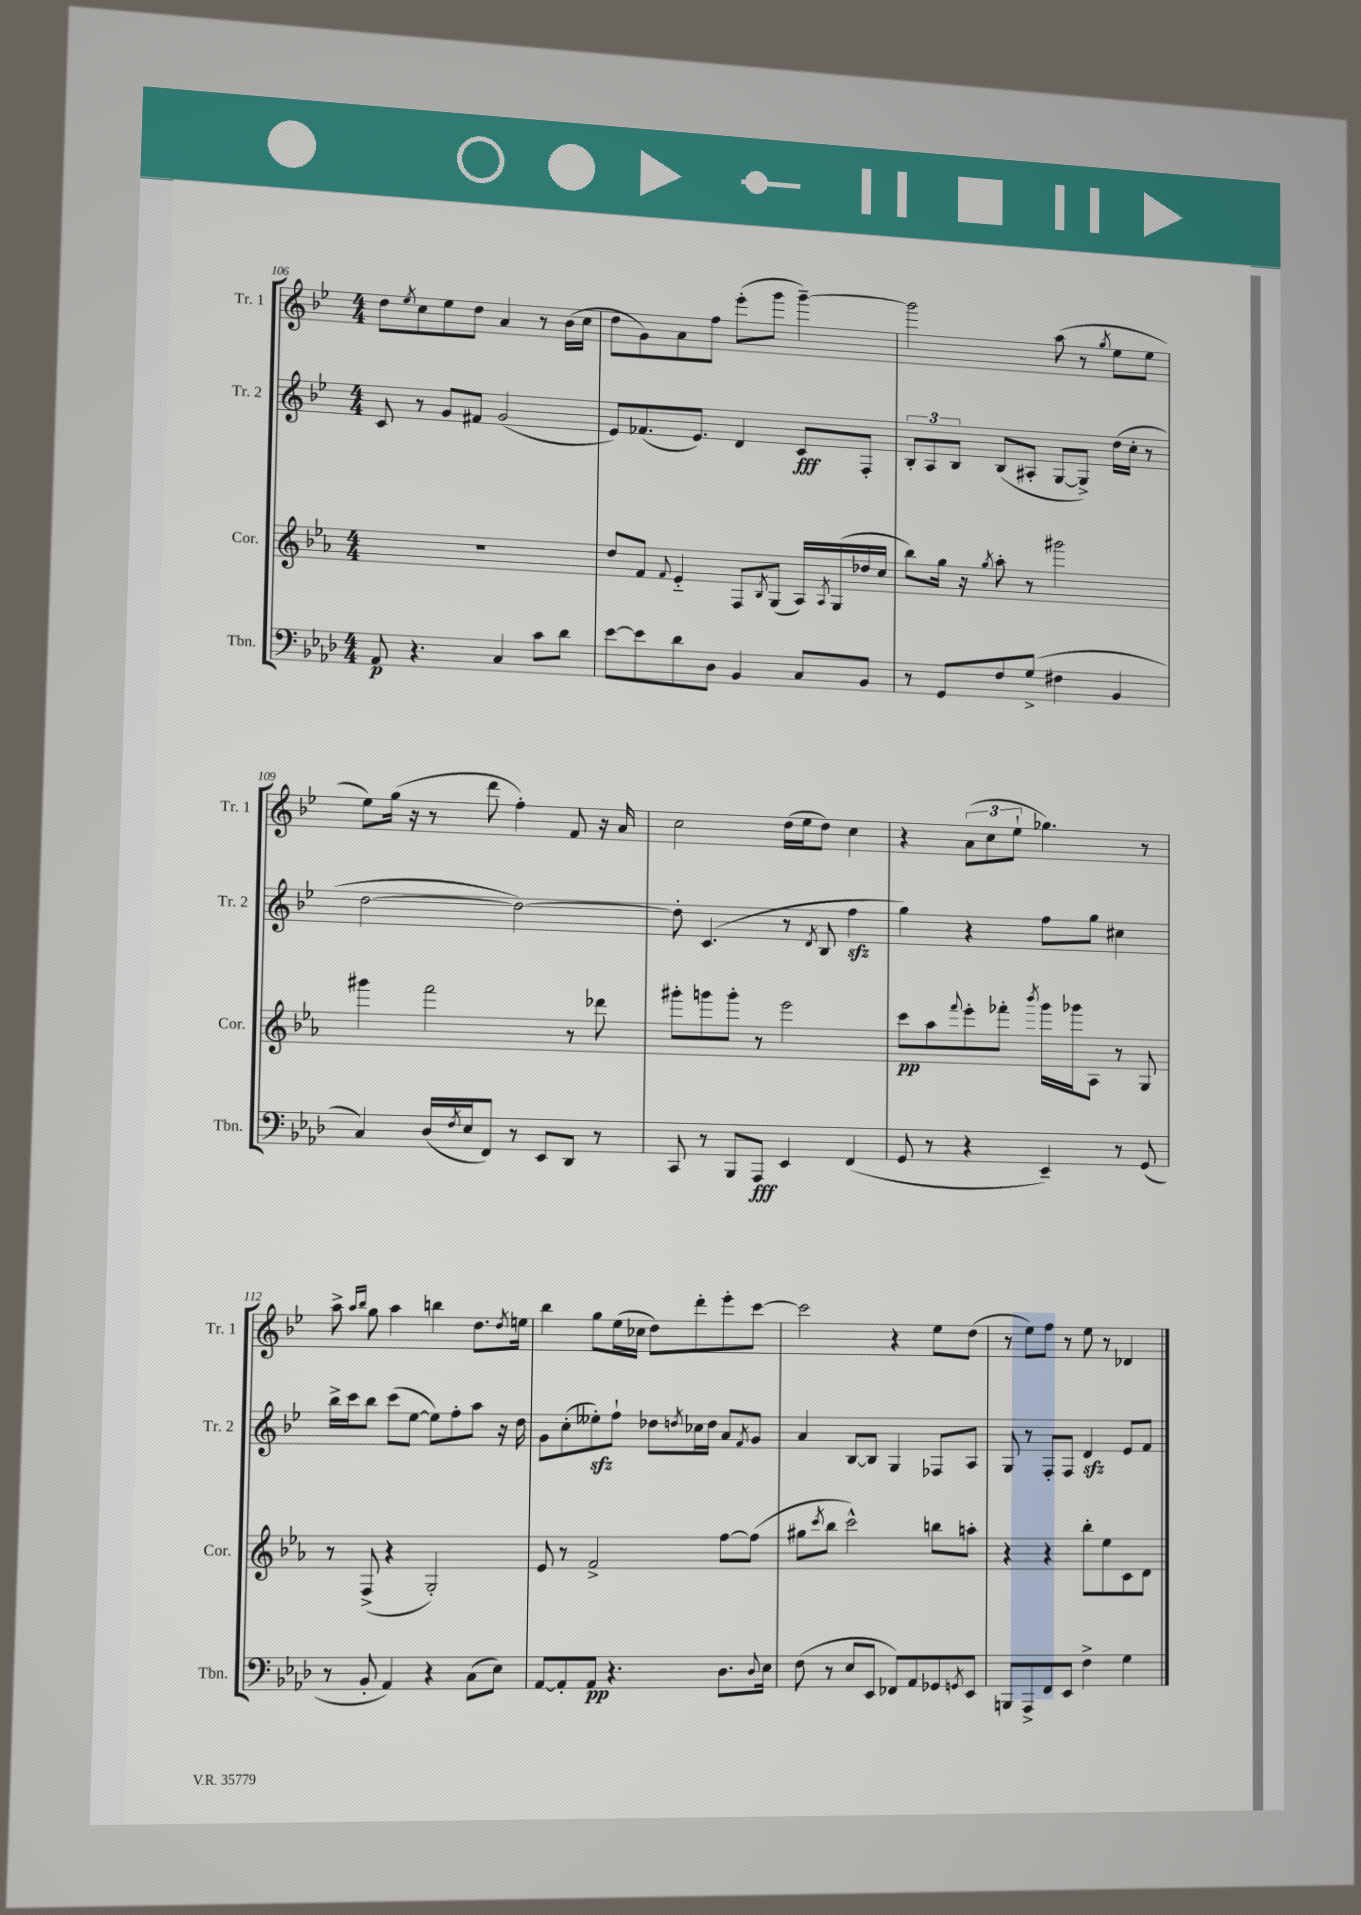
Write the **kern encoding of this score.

**kern	**dynam	**kern	**dynam	**kern	**dynam	**kern
*part4	*part4	*part3	*part3	*part2	*part2	*part1
*staff4	*staff4	*staff3	*staff3	*staff2	*staff2	*staff1
*I"Tbn.	*	*I"Cor.	*	*I"Tr. 2	*	*I"Tr. 1
*I'Tbn.	*	*I'Cor.	*	*I'Tr. 2	*	*I'Tr. 1
*clefF4	*	*clefG2	*	*clefG2	*	*clefG2
*k[b-e-a-d-]	*	*k[b-e-a-]	*	*k[b-e-]	*	*k[b-e-]
*M4/4	*	*M4/4	*	*M4/4	*	*M4/4
=106	=106	=106	=106	=106	=106	=106
8AA-/	p	1r	.	8c/	.	8dd\L
.	.	.	.	.	.	8qee-/
4.r	.	.	.	8r	.	8cc\
.	.	.	.	8g/L	.	8ee-\
.	.	.	.	8f#X/J	.	8dd\J
4C/	.	.	.	(2g/	.	4a/
8c\L	.	.	.	.	.	8r
8d-\J	.	.	.	.	.	(16b-\LL
.	.	.	.	.	.	16cc\JJ
=107	=107	=107	=107	=107	=107	=107
[8e-\L	.	8dd/L	.	8e-/L)	.	8dd\L
8e-\]	.	8f/J	.	(8.f-X/	.	8g\)
.	.	8qqf/	.	.	.	.
8d-\	.	4e-/	.	.	.	8a\
.	.	.	.	8.e-/J)	.	.
8D-\J	.	.	.	.	.	8ff\J
4BB-/	.	8F/L	.	4d/	.	(8eee-'\L
.	.	8qB-/	.	.	.	.
.	.	(8G/J	.	.	.	8ggg\J
8C/L	.	16A-/LL)	.	8c/L	fff	[4ggg~\)
.	.	8qA-/	.	.	.	.
.	.	(16G/	.	.	.	.
8BB-/J	.	16dd-X/	.	8F'/J	.	.
.	.	16cc/JJ	.	.	.	.
=108	=108	=108	=108	=108	=108	=108
8r	.	8bb-\L)	.	12B-'/L	.	2ggg\]
.	.	.	.	12A/	.	.
8GG/L	.	16gg\Jk	.	.	.	.
.	.	.	.	12B-/J	.	.
.	.	16r	.	.	.	.
.	.	8qgg/	.	.	.	.
8F/	.	8aa-'\	.	(8B-/L	.	.
(8G^/J	.	8r	.	8A#X'/J	.	.
4F#X\	.	2ggg#X\	.	[8G/L	.	(8aa\
.	.	.	.	8G^/J])	.	8r
.	.	.	.	.	.	8qgg/
4BB-/	.	.	.	(16dd\LL	.	8ee-\L
.	.	.	.	16cc'\JJ	.	.
.	.	.	.	8r	.	8ee-\J
!!LO:LB:g=z
=109	=109	=109	=109	=109	=109	=109
4C/)	.	4ggg#X\	.	[2dd\	.	8ee-\L)
.	.	.	.	.	.	(16gg\Jk
.	.	.	.	.	.	16r
(16D-/LL	.	2fff\	.	.	.	8r
8qF/	.	.	.	.	.	.
16E-/J	.	.	.	.	.	.
8FF/J)	.	.	.	.	.	8ddd\
8r	.	.	.	2dd\_)	.	4ff'\)
8EE-/L	.	.	.	.	.	.
8DD-/J	.	8r	.	.	.	8f/
8r	.	8ddd-X\	.	.	.	16r
.	.	.	.	.	.	16a/
=110	=110	=110	=110	=110	=110	=110
8CC/	.	8ggg#X'\L	.	8dd'\]	.	2cc\
8r	.	8gggn\	.	(4.c/	.	.
8BBB-/L	.	8ggg'\J	.	.	.	.
8AAA-/J	fff	8r	.	.	.	.
4EE-/	.	2eee-\	.	8r	.	(16dd\LL
.	.	.	.	.	.	16ee-\J
.	.	.	.	8qd/	.	.
.	.	.	.	8B-/	.	8dd\J)
(4FF/	.	.	.	4ffzz\	.	4cc\
=111	=111	=111	=111	=111	=111	=111
8GG/	.	8ccc\L	pp	4gg\)	.	4r
8r	.	8aa-\	.	.	.	.
.	.	8qqfff/	.	.	.	.
4r	.	8eee-'\	.	4r	.	(12a\L
.	.	.	.	.	.	12cc\
.	.	8fff-X'\J	.	.	.	.
.	.	.	.	.	.	12ee-`\J
.	.	8qbbb-/	.	.	.	.
4EE-~/)	.	16ggg\LL	.	8ff\L	.	4.gg-X\)
.	.	16ggg-X\J	.	.	.	.
.	.	8A-\J	.	8gg\J	.	.
8r	.	8r	.	4cc#X\	.	.
(8GG/	.	8G/	.	.	.	8r
!!LO:LB:g=z
=112	=112	=112	=112	=112	=112	=112
8r	.	8r	.	16bb-^\LL	.	8aa^\
.	.	.	.	16ccc\J	.	.
.	.	.	.	.	.	16qqaa/LL
.	.	.	.	.	.	16qqbb-/JJ
8BB-'/	.	(8F^/	.	8bb-\J	.	8gg\
4AA-/)	.	4r	.	(8ccc\L	.	4aa\
.	.	.	.	[8ee-\J	.	.
4r	.	2G'/)	.	8ee-\L])	.	4bbn\
.	.	.	.	8ff'\	.	.
(8C\L	.	.	.	8aa\J	.	8.dd\L
8E-\J)	.	.	.	16r	.	.
.	.	.	.	.	.	8qdd/
.	.	.	.	16dd\	.	16een\Jk
=113	=113	=113	=113	=113	=113	=113
[8AA-/L	.	8e-/	.	8g\L	.	4bb-\
8AA-'/]	.	8r	.	(8cc'\	.	.
8AA-/J	pp	2f^/	.	8ee--Xzz'\)	.	8gg\L
4.r	.	.	.	8ff`\J	.	(16ee-\L
.	.	.	.	.	.	16cc-X\JJ
.	.	.	.	8dd-X\L	.	8dd\L)
.	.	.	.	8qddn/	.	.
.	.	.	.	16cc-X\L	.	8ddd'\
.	.	.	.	16dd\JJ	.	.
8.D-\L	.	[8ff\L	.	8a/L	.	8eee-'\
.	.	.	.	8qf/	.	.
.	.	(8ff\J]	.	8g/J	.	[8ccc\J
8qqD-/	.	.	.	.	.	.
16E-\Jk	.	.	.	.	.	.
=114	=114	=114	=114	=114	=114	=114
(8F\	.	8gg#X\L	.	4a/	.	2ccc\]
.	.	8qccc/	.	.	.	.
8r	.	8bb-\J	.	.	.	.
8E-/L	.	2ccc^^\)	.	[8B-/L	.	.
8EE-/J	.	.	.	8B-/J]	.	.
8FF-X/L)	.	.	.	4G/	.	4r
8AA-/	.	.	.	.	.	.
8GG-X/	.	8bbn\L	.	8F-X/L	.	8ee-\L
8qGGn/	.	.	.	.	.	.
8EE-/J	.	8aan'\J	.	8A/J	.	(8dd\J
=115	=115	=115	=115	=115	=115	=115
8BBBn/L	.	4r	.	8G/	.	8r
8AAA-^/	.	.	.	8r	.	8ee-\L)
8FF/	.	4r	.	8F'/L	.	8ff\J
8EE-/J	.	.	.	8F/J	.	8r
4F^\	.	8bb-'\L	.	4dzz/	.	8ee-\
.	.	8ee-\	.	.	.	8r
4G\	.	8c\	.	8e-/L	.	4d-X/
.	.	8d\J	.	8f/J	.	.
==	==	==	==	==	==	==
*-	*-	*-	*-	*-	*-	*-
